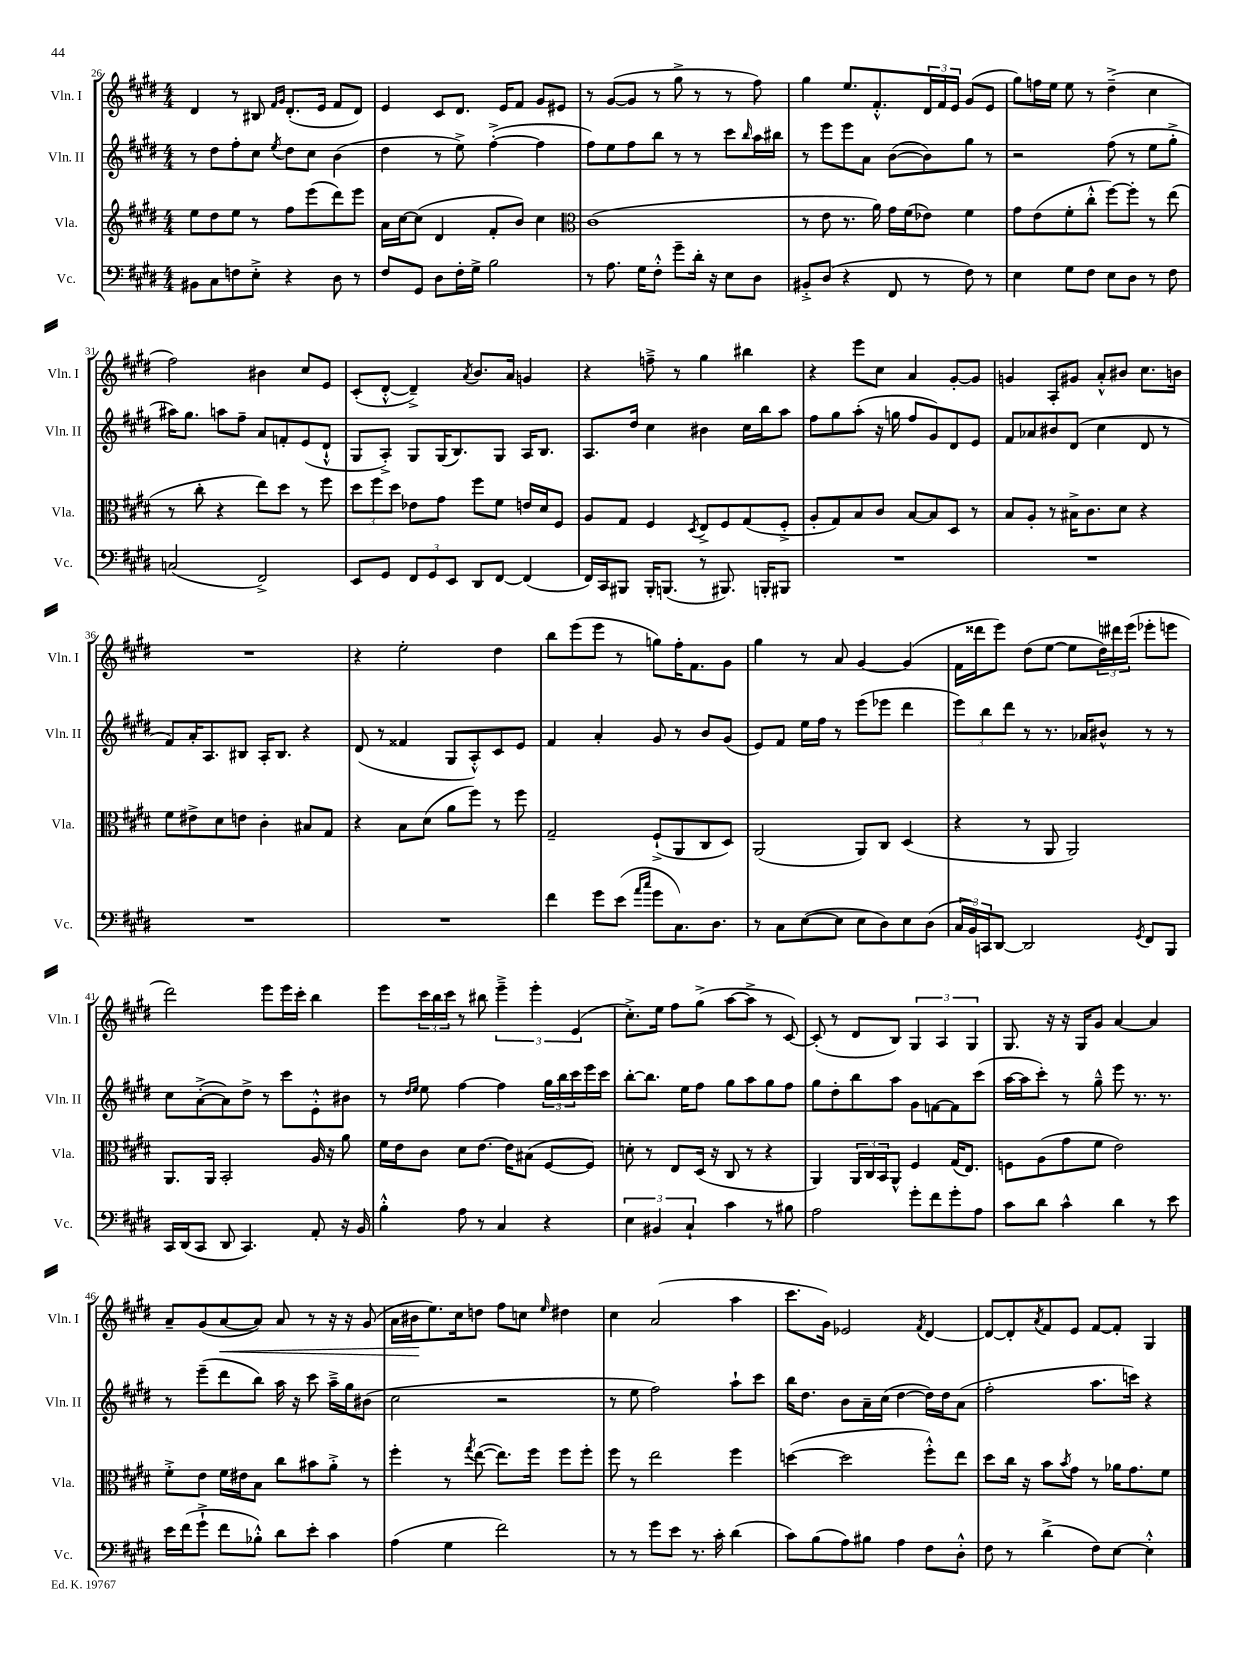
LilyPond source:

<<
\new StaffGroup <<
\new Staff = "s0" \with { instrumentName = "Vln. I" shortInstrumentName = "Vln. I" } {
    \clef treble \key e \major \numericTimeSignature \time 4/4
    dis'4 r8 bis8 \grace { fis'16 gis'16 } dis'8.-.( e'16 fis'8 dis'8) |
    e'4 cis'8 dis'8. e'16 fis'8 gis'8 eis'8 |
    r8 gis'8~( gis'8 r8 gis''8-> r8 r8 fis''8) |
    gis''4 e''8. fis'8.-.-^ \tuplet 3/2 { dis'16 fis'16 e'16 } gis'8( e'8 |
    gis''8) f''16 e''16 e''8 r8 dis''4--->( cis''4 |
    fis''2) bis'4 cis''8 e'8 |
    cis'8-.( dis'8~-.-^ dis'4--->) \acciaccatura { a'8 } b'8. a'16 g'4 |
    r4 f''8---> r8 gis''4 bis''4 |
    r4 e'''8 cis''8 a'4 gis'8~-. gis'8 |
    g'4 a8-. gis'8 a'8-.-^ bis'8 cis''8. b'16 |
    R1 |
    r4 e''2-. dis''4 |
    b''8 e'''8( e'''8 r8 g''8) fis''16-. fis'8. gis'8 |
    gis''4 r8 a'8 gis'4~ gis'4( |
    fis'16 disis'''16 e'''8) dis''8( e''8~ e''8 \tuplet 3/2 { dis''16) dis'''16 e'''16( } ees'''8-. e'''8 |
    dis'''2) e'''8 e'''16 cis'''16-. b''4 |
    e'''8 \tuplet 3/2 { cis'''16 b''16 cis'''16 } r8 bis''8 \tuplet 3/2 { e'''4---> e'''4-. e'4( } |
    cis''8.-.->) e''16 fis''8 gis''8->( a''8~ a''8-> r8 cis'8~) |
    cis'8-.( r8 dis'8 b8) \tuplet 3/2 { gis4 a4 gis4 } |
    gis8. r16 r16 gis16 gis'8 a'4~ a'4 |
    a'8-- gis'8( a'8~\< a'8) a'8 r8 r16 r16 gis'8( |
    a'16 bis'16\! e''8.) cis''16 d''8 fis''8 c''8 \grace { e''16 } dis''4 |
    cis''4 a'2( a''4 |
    cis'''8. gis'16) ees'2 \acciaccatura { fis'8 } dis'4~ |
    dis'8~ dis'8-. \acciaccatura { a'8 } fis'8 e'8 fis'8~ fis'8-. gis4 \bar "|." |
}
\new Staff = "s1" \with { instrumentName = "Vln. II" shortInstrumentName = "Vln. II" } {
    \clef treble \key e \major \numericTimeSignature \time 4/4
    r8 dis''8 fis''8-. cis''8 \acciaccatura { e''8 } dis''8 cis''8 b'4( |
    dis''4 r8 e''8->) fis''4~-.->( fis''4 |
    fis''8) e''8 fis''8 b''8 r8 r8 cis'''8 \grace { b''16 } a''16 bis''16 |
    r8 e'''8 e'''8 a'8 b'8~( b'8) gis''8 r8 |
    r2 fis''8( r8 e''8 gis''8-.-> |
    ais''16) gis''8. a''8 fis''8-- a'8 f'8-. e'8( dis'8-!-^ |
    gis8 a8-.->) gis8 gis16( b8.) gis8 a16 b8. |
    a8. dis''16 cis''4 bis'4 cis''16 b''16 a''8 |
    fis''8 gis''8 a''8-.( r16 g''16 fis''8 gis'8) dis'8 e'8 |
    fis'8 aes'8 bis'8 dis'8( cis''4 dis'8 r8 |
    fis'8) a'16-. a8. bis8 a16-. bis8. r4 |
    dis'8( r8 fisis'4 gis8 a8-.-^) cis'8 e'8 |
    fis'4 a'4-. gis'8 r8 b'8 gis'8( |
    e'8) fis'8 e''16 fis''16 r8 e'''8( ees'''8 dis'''4 |
    \tuplet 3/2 { e'''8) b''8 dis'''8 } r8 r8. aes'16 bis'8-^ r8 r8 |
    cis''8 a'8~-.->( a'8) dis''8-> r8 cis'''8 e'8-.-^ bis'8 |
    r8 \grace { dis''16 e''16 } e''8 fis''4~ fis''4 \tuplet 3/2 { gis''16 b''16 cis'''16 } e'''16 cis'''16 |
    b''8~-. b''8. e''16 fis''8 gis''8 a''8 gis''8 fis''8 |
    gis''8 dis''8-. b''8 a''8 gis'8 f'8~ f'8 cis'''8( |
    a''16~ a''16 cis'''8-.) r8 gis''8---^ e'''8 r8. r8. |
    r8 e'''8--( dis'''8 b''8) a''16 r16 cis'''8 a''16---> gis''16 bis'8( |
    cis''2 r2 |
    r8 e''8 fis''2) a''8-! cis'''8 |
    b''16 dis''8. b'8 a'16-- cis''16( dis''4~ dis''16) dis''16 a'8( |
    fis''2-. a''8. c'''16) r4 \bar "|." |
}
\new Staff = "s2" \with { instrumentName = "Vla." shortInstrumentName = "Vla." } {
    \clef treble \key e \major \numericTimeSignature \time 4/4
    e''8 dis''8 e''8 r8 fis''8 e'''8( dis'''8) e'''8 |
    a'16 cis''16~ cis''8( dis'4 fis'8-. b'8) cis''4 |
    \clef alto cis'1( |
    r8 e'8 r8. a'16) gis'16 fis'16( ees'8) fis'4 |
    gis'8 e'8( fis'8-. cis''8-.-^ fis''8~) fis''8-. r8 e''8( |
    r8 cis''8-. r4 e''8) dis''8 r8 fis''8 |
    \tuplet 3/2 { dis''8 fis''8 dis''8 } ees'8 gis'8 fis''8 fis'8 e'16 dis'16 fis8 |
    a8 gis8 fis4 \acciaccatura { dis8 } e8-> fis8 gis8( fis8-.-> |
    a8-. gis8) b8 cis'8 b8~ b8 dis8 r8 |
    b8 a8-. r8 bis16-> cis'8. dis'8 r4 |
    fis'8 eis'8-> dis'8 e'8 cis'4-. bis8 gis8 |
    r4 b8 dis'8( a'8 fis''8) r8 fis''8 |
    gis2-- fis8-!->( a,8 cis8 dis8) |
    a,2( a,8) cis8 dis4( |
    r4 r8 a,8 a,2) |
    a,8. a,16 b,2-. a16 r16 a'8 |
    fis'16 e'16 cis'8 dis'8 e'8.~ e'16 bis8( fis8~ fis8) |
    d'8-. r8 e8 dis16( r16 cis8 r8 r4 |
    a,4) \tuplet 3/2 { a,16 cis16 b,16 } a,8-^ fis4 gis16( e8.) |
    f8 a8( gis'8 fis'8 e'2) |
    fis'8-.-> e'8 fis'16 eis'16 b8 cis''8 bis'8 a'8-.-> r8 |
    fis''4-. r8 \acciaccatura { gis''8 } e''8~( e''8.) fis''16 fis''8 fis''8-. |
    fis''8 r8 e''2 fis''4 |
    d''4~( d''2 fis''8-.-^) e''8 |
    dis''8 cis''16 r16 b'8 \acciaccatura { b'8 } gis'8 r8 aes'16 gis'8. fis'8 \bar "|." |
}
\new Staff = "s3" \with { instrumentName = "Vc." shortInstrumentName = "Vc." } {
    \clef bass \key e \major \numericTimeSignature \time 4/4
    bis,8 cis8 f8 e8-.-> r4 dis8 r8 |
    fis8 gis,8 dis8 fis16-. gis16-> b2 |
    r8 a8. gis16 fis8-.-^ gis'8-- dis'16-. r16 e8 dis8 |
    bis,8-.-> dis8( r4 fis,8 r8 fis8) r8 |
    e4 gis8 fis8 e8 dis8 r8 fis8 |
    c2( fis,2->) |
    e,8 gis,8 \tuplet 3/2 { fis,8 gis,8 e,8 } dis,8 fis,8~ fis,4( |
    fis,16) cis,16 bis,,8 bis,,16-. b,,8.( r8 bis,,8.) b,,16-. bis,,8 |
    R1 |
    R1 |
    R1 |
    R1 |
    fis'4 gis'8 e'8( \grace { a'16 cis''16 } gis'8 cis8.) dis8. |
    r8 cis8 e8~( e8 e8 dis8) e8 dis8( |
    \tuplet 3/2 { cis16 b,16) c,16 } dis,8~ dis,2 \acciaccatura { gis,8 } fis,8 b,,8 |
    cis,16 dis,16( cis,8 dis,8 cis,4.) a,8-. r16 b,16 |
    b4-.-^ a8 r8 cis4 r4 |
    \tuplet 3/2 { e4 bis,4 cis4-! } cis'4 r8 bis8 |
    a2 gis'8-. fis'8 gis'8-. a8 |
    cis'8 dis'8 cis'4-^ dis'4 r8 e'8 |
    e'16 fis'16( gis'8-!-> fis'8 bes8-.-^) dis'8 e'8-. cis'4 |
    a4( gis4 fis'2) |
    r8 r8 gis'8 e'8 r8. cis'16-. dis'4( |
    cis'8) b8( a8) bis8 a4 fis8 dis8-.-^ |
    fis8 r8 dis'4->( fis8) e8~ e4-.-^ \bar "|." |
}
>>
>>
\layout { \context { \Score currentBarNumber = #26 } }
